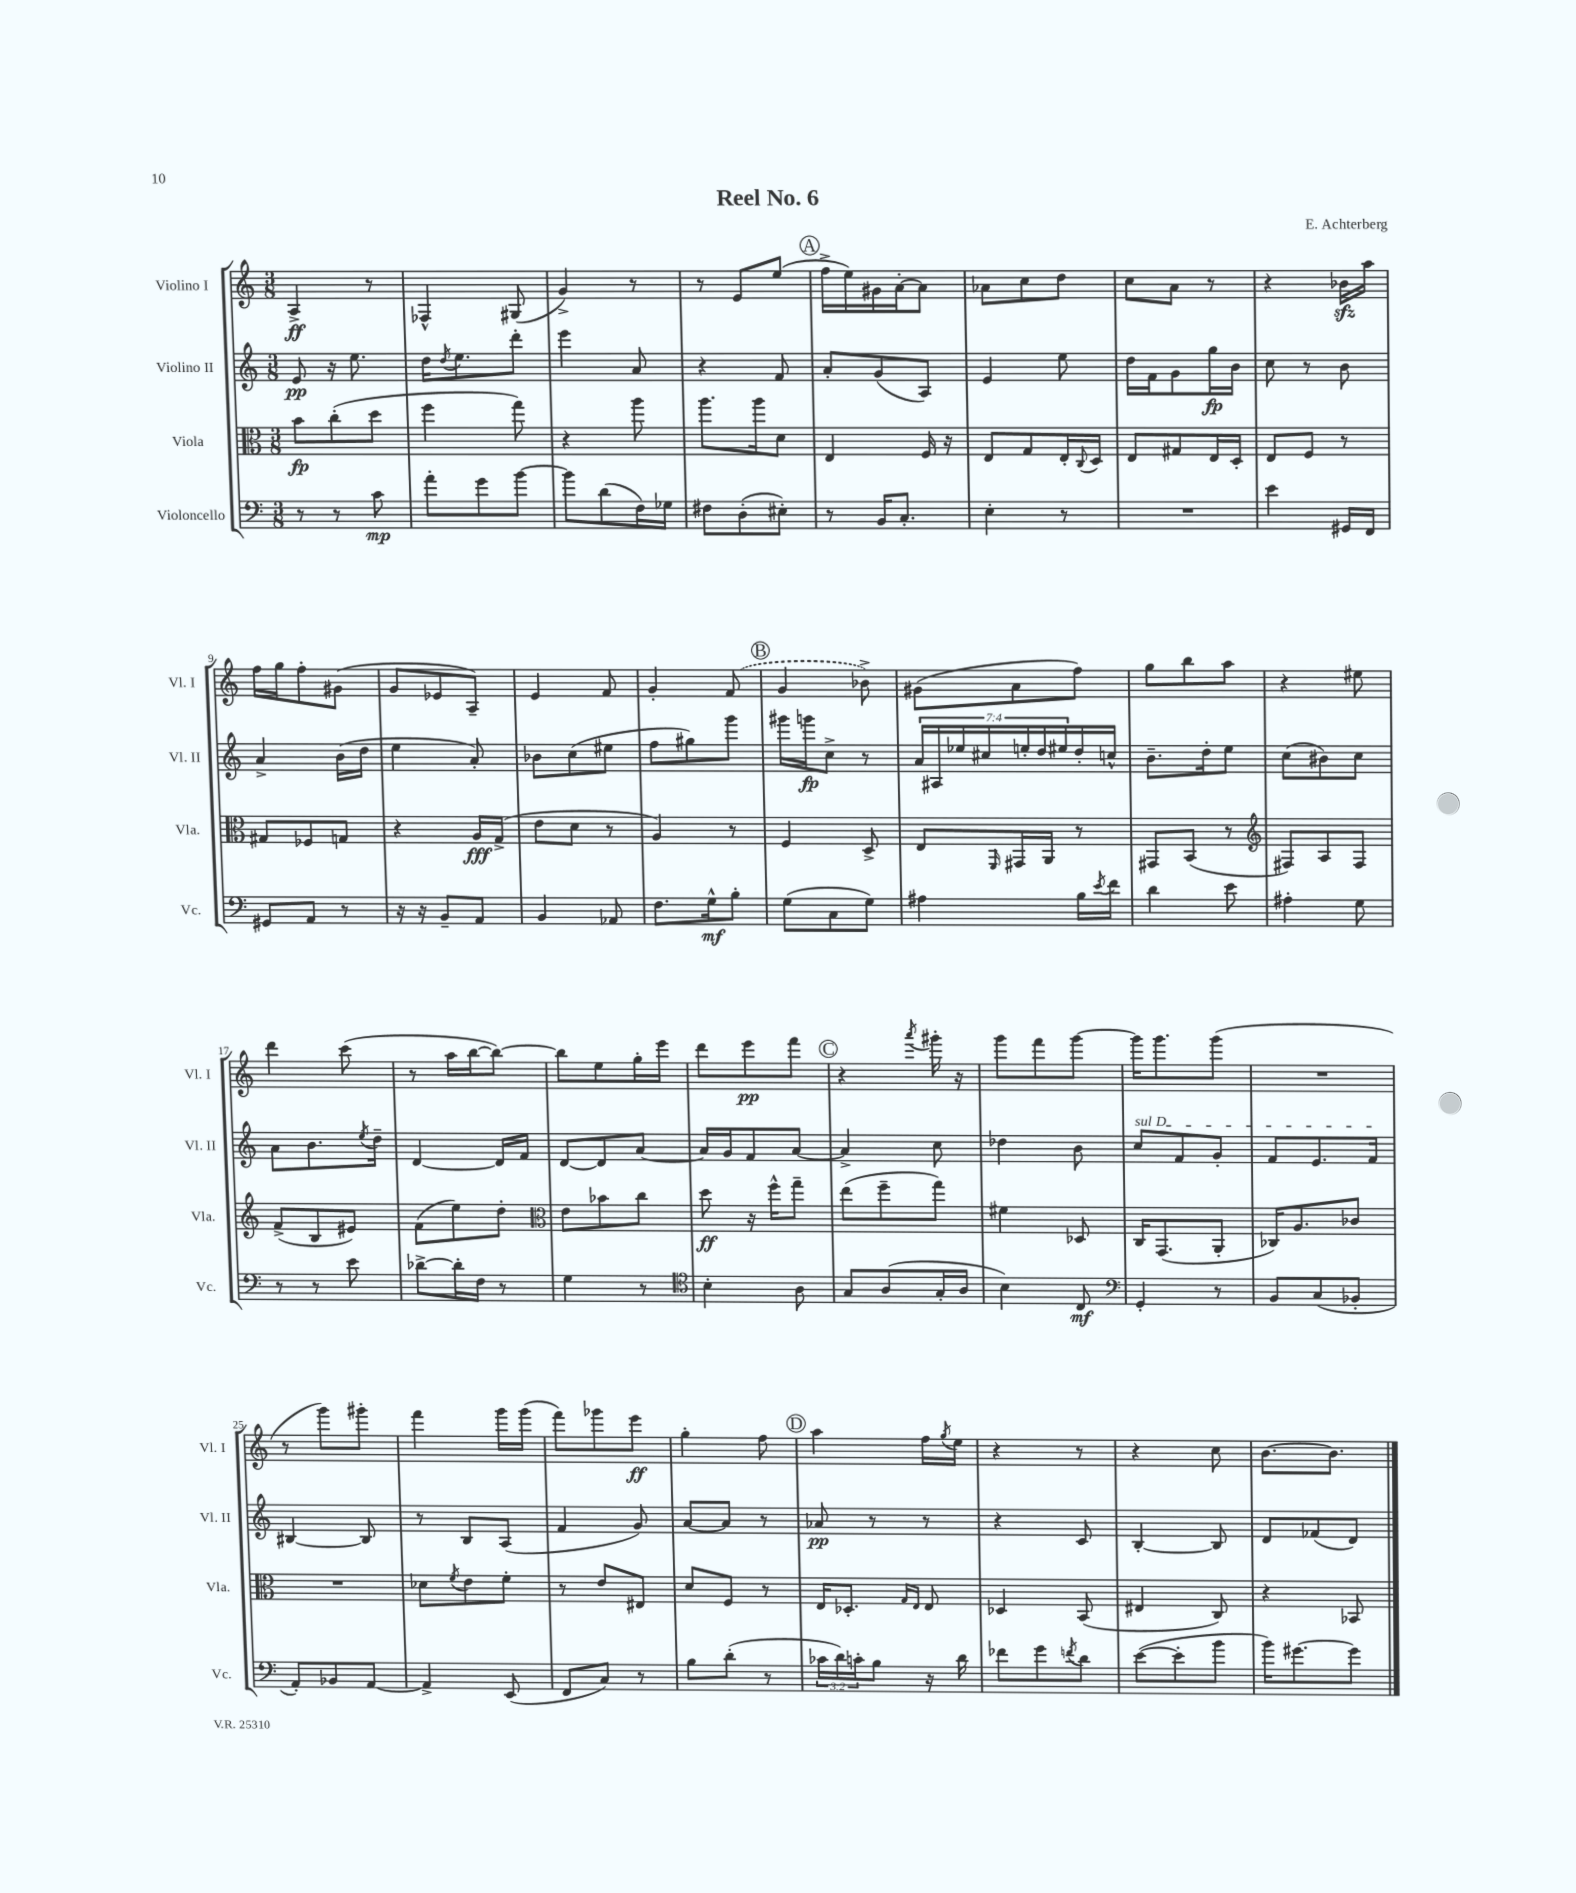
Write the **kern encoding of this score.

**kern	**dynam	**kern	**dynam	**kern	**dynam	**kern	**dynam
*part4	*part4	*part3	*part3	*part2	*part2	*part1	*part1
*staff4	*staff4	*staff3	*staff3	*staff2	*staff2	*staff1	*staff1
*I"Violoncello	*	*I"Viola	*	*I"Violino II	*	*I"Violino I	*
*I'Vc.	*	*I'Vla.	*	*I'Vl. II	*	*I'Vl. I	*
*clefF4	*	*clefC3	*	*clefG2	*	*clefG2	*
*k[]	*	*k[]	*	*k[]	*	*k[]	*
*M3/8	*	*M3/8	*	*M3/8	*	*M3/8	*
=1	=1	=1	=1	=1	=1	=1	=1
8r	.	8b\L	fp	8e/	pp	4A^/	ff
8r	.	(8cc'\	.	16r	.	.	.
.	.	.	.	8.ee\	.	.	.
8c\	mp	8dd\J	.	.	.	8r	.
=2	=2	=2	=2	=2	=2	=2	=2
8a'\L	.	4ff\	.	16dd\KL	.	4F-X^^/	.
.	.	.	.	8qdd/	.	.	.
.	.	.	.	8.ee\	.	.	.
8g\	.	.	.	.	.	.	.
[8b\J	.	8gg\)	.	8ddd'\J	.	(8G#X/	.
=3	=3	=3	=3	=3	=3	=3	=3
8b\L]	.	4r	.	4eee\	.	4g^/)	.
(8d\	.	.	.	.	.	.	.
16F\L)	.	8aa\	.	8a/	.	8r	.
16G-X\JJ	.	.	.	.	.	.	.
=4	=4	=4	=4	=4	=4	=4	=4
8F#X\L	.	8.aa\L	.	4r	.	8r	.
(8D'\	.	.	.	.	.	8e/L	.
.	.	16aa\k	.	.	.	.	.
8E#X'\J)	.	8d\J	.	8f/	.	(8ee/J	.
!!LO:REH:place=s1:t=A
=5	=5	=5	=5	=5	=5	=5	=5
8r	.	4E/	.	8a'/L	.	16ff^\LL	.
.	.	.	.	.	.	16ee\)	.
16BB/KL	.	.	.	(8g/	.	16g#X\	.
8.C'/J	.	.	.	.	.	[16a'\J	.
.	.	16F/	.	8A/J)	.	8a\J]	.
.	.	16r	.	.	.	.	.
=6	=6	=6	=6	=6	=6	=6	=6
4E'\	.	8E/L	.	4e/	.	8a-X\L	.
.	.	8G/	.	.	.	8cc\	.
8r	.	16E'/L	.	8ee\	.	8dd\J	.
.	.	8qqC/	.	.	.	.	.
.	.	16D/JJ	.	.	.	.	.
=7	=7	=7	=7	=7	=7	=7	=7
4.r	.	8E/L	.	16dd\LL	.	8cc\L	.
.	.	.	.	16f\J	.	.	.
.	.	8G#X/	.	8g\	.	8a\J	.
.	.	16E/L	.	16gg\L	fp	8r	.
.	.	16D'/JJ	.	16b\JJ	.	.	.
=8	=8	=8	=8	=8	=8	=8	=8
4e\	.	8E/L	.	8cc\	.	4r	.
.	.	8F/J	.	8r	.	.	.
16GG#X/LL	.	8r	.	8b\	.	16b-Xzz\LL	.
16FF/JJ	.	.	.	.	.	16aa\JJ	.
!!LO:LB:g=z
=9	=9	=9	=9	=9	=9	=9	=9
8GG#X/L	.	8G#X/L	.	4a^/	.	16ff\LL	.
.	.	.	.	.	.	16gg\J	.
8AA/J	.	8F-X/	.	.	.	8ff'\	.
8r	.	8Gn/J	.	(16b\LL	.	(8g#X\J	.
.	.	.	.	16dd\JJ	.	.	.
=10	=10	=10	=10	=10	=10	=10	=10
16r	.	4r	.	4ee\	.	8g/L	.
16r	.	.	.	.	.	.	.
8BB~/L	.	.	.	.	.	8e-X/	.
8AA/J	.	16A/LL	fff	8a'/)	.	8A~/J)	.
.	.	(16G^/JJ	.	.	.	.	.
=11	=11	=11	=11	=11	=11	=11	=11
4BB/	.	8e\L	.	8b-X\L	.	4e/	.
.	.	8d\J	.	(8cc\	.	.	.
8AA-X/	.	8r	.	8ee#X\J	.	8f/	.
=12	=12	=12	=12	=12	=12	=12	=12
8.F\L	.	4A/)	.	8ff\L	.	4g'/	.
.	.	.	.	8gg#X\)	.	.	.
16G^^\k	mf	.	.	.	.	.	.
8B'\J	.	8r	.	8ggg\J	.	(8f/	.
!!LO:REH:place=s1:t=B
=13	=13	=13	=13	=13	=13	=13	=13
(8G\L	.	4F/	.	16ggg#X\LL	.	4g/	.
.	.	.	.	16gggn\J	fp	.	.
8C\	.	.	.	8cc^\J	.	.	.
8G\J)	.	8D^/	.	8r	.	8b-X^\)	.
=14	=14	=14	=14	=14	=14	=14	=14
4A#X\	.	8E/L	.	28a/LL	.	(8g#X\L	.
.	.	.	.	28A#X/	.	.	.
.	.	.	.	28ee-X/	.	.	.
.	.	.	.	28cc#X/	.	.	.
.	.	16qqFF/	.	.	.	.	.
.	.	16GG#X/L	.	.	.	8a\	.
.	.	.	.	28een'/	.	.	.
.	.	.	.	28dd/	.	.	.
.	.	16AA/JJ	.	.	.	.	.
.	.	.	.	28ee#X/	.	.	.
16B\LL	.	8r	.	16dd'/	.	8ff\J)	.
8qe/	.	.	.	.	.	.	.
16f\JJ	.	.	.	16ccn^^/JJ	.	.	.
=15	=15	=15	=15	=15	=15	=15	=15
4d\	.	8GG#X/L	.	8.b~\L	.	8gg\L	.
.	.	(8BB/J	.	.	.	8bb\	.
.	.	.	.	16dd'\k	.	.	.
8e\	.	8r	.	8ee\J	.	8aa\J	.
=16	=16	=16	=16	=16	=16	=16	=16
*	*	*clefG2	*	*	*	*	*
4A#X'\	.	8F#X/L)	.	(8cc\L	.	4r	.
.	.	8A/	.	8b#X\)	.	.	.
8G\	.	8F#/J	.	8cc\J	.	8ee#X\	.
!!LO:LB:g=z
=17	=17	=17	=17	=17	=17	=17	=17
8r	.	(8f^/L	.	8a\L	.	4ddd\	.
8r	.	8B/	.	8.b\	.	.	.
8e\	.	8e#X/J)	.	.	.	(8ccc\	.
.	.	.	.	8qee/	.	.	.
.	.	.	.	16dd~\Jk	.	.	.
=18	=18	=18	=18	=18	=18	=18	=18
[8d-X^\L	.	(8f\L	.	[4d/	.	8r	.
16d-'\L]	.	8ee\)	.	.	.	16aa\LL	.
16F\JJ	.	.	.	.	.	[16bb\J	.
8r	.	8dd'\J	.	16d/LL]	.	8bb\J_)	.
.	.	.	.	16f/JJ	.	.	.
=19	=19	=19	=19	=19	=19	=19	=19
*	*	*clefC3	*	*	*	*	*
4G\	.	8e\L	.	[8d/L	.	8bb\L]	.
.	.	8b-X\	.	8d/]	.	8ee\	.
8r	.	8cc\J	.	[8a/J	.	16gg'\L	.
.	.	.	.	.	.	16eee\JJ	.
=20	=20	=20	=20	=20	=20	=20	=20
*clefC4	*	*	*	*	*	*	*
4B'\	.	8dd\	ff	16a/LL]	.	8ddd\L	.
.	.	.	.	16g/J	.	.	.
.	.	16r	.	8f/	.	8eee\	pp
.	.	16ff^^\KL	.	.	.	.	.
8A\	.	8gg~\J	.	[8a/J	.	8fff\J	.
!!LO:REH:place=s1:t=C
=21	=21	=21	=21	=21	=21	=21	=21
8G/L	.	(8ee\L	.	4a^/]	.	4r	.
(8A/	.	8ff~\	.	.	.	.	.
.	.	.	.	.	.	8qaaa/	.
16G'/L	.	8gg\J)	.	8cc\	.	16ggg#X'\	.
16A/JJ	.	.	.	.	.	16r	.
=22	=22	=22	=22	=22	=22	=22	=22
4B\)	.	4f#X\	.	4dd-X\	.	8ggg\L	.
.	.	.	.	.	.	8fff\	.
8C/	mf	8D-X/	.	8b\	.	[8ggg\J	.
=23	=23	=23	=23	=23	=23	=23	=23
*clefF4	*	*	*	*	*	*	*
!	!	!	!	!LO:TX:a:i:t=sul D	!	!	!
4GG'/	.	16C/KL	.	8cc/L	.	16ggg\KL]	.
.	.	(8.GG/	.	.	.	8.ggg\	.
.	.	.	.	8f/	.	.	.
8r	.	8AA'/J	.	8g'/J	.	(8ggg\J	.
=24	=24	=24	=24	=24	=24	=24	=24
8BB/L	.	16C-X/KL)	.	8f/L	.	4.r	.
.	.	8.A/	.	.	.	.	.
(8C/	.	.	.	8.e/	.	.	.
8BB-X'/J	.	8c-X/J	.	.	.	.	.
.	.	.	.	16f/Jk	.	.	.
!!LO:LB:g=z
=25	=25	=25	=25	=25	=25	=25	=25
8AA'/L)	.	4.r	.	[4B#X/	.	8r	.
8BB-X/	.	.	.	.	.	8ggg\L)	.
[8AA/J	.	.	.	8B#/]	.	8ggg#X'\J	.
=26	=26	=26	=26	=26	=26	=26	=26
4AA^/]	.	8d-X\L	.	8r	.	4fff\	.
.	.	8qf/	.	.	.	.	.
.	.	8e\	.	8B/L	.	.	.
(8EE/	.	8f'\J	.	(8A/J	.	16ggg\LL	.
.	.	.	.	.	.	(16ggg\JJ	.
=27	=27	=27	=27	=27	=27	=27	=27
8FF/L	.	8r	.	4f/	.	8fff\L)	.
8C/J)	.	8e/L	.	.	.	8ggg-X\	.
8r	.	8E#X/J	.	8g/)	.	8eee\J	ff
=28	=28	=28	=28	=28	=28	=28	=28
8B\L	.	8d/L	.	[8a/L	.	4gg'\	.
(8d'\J	.	8F/J	.	8a/J]	.	.	.
8r	.	8r	.	8r	.	8ff\	.
!!LO:REH:place=s1:t=D
=29	=29	=29	=29	=29	=29	=29	=29
24c-X\LL	.	16E/KL	.	8a-X/	pp	4aa\	.
24d\)	.	.	.	.	.	.	.
.	.	8.D-X'/J	.	.	.	.	.
24cn'\J	.	.	.	.	.	.	.
8B\J	.	.	.	8r	.	.	.
.	.	16qqG/LL	.	.	.	.	.
.	.	16qqE/JJ	.	.	.	.	.
16r	.	8E/	.	8r	.	16ff\LL	.
.	.	.	.	.	.	8qgg/	.
16d\	.	.	.	.	.	16ee\JJ	.
=30	=30	=30	=30	=30	=30	=30	=30
8f-X\L	.	4D-X/	.	4r	.	4r	.
8g\	.	.	.	.	.	.	.
8qfn/	.	.	.	.	.	.	.
8d\J	.	(8BB/	.	8c/	.	8r	.
=31	=31	=31	=31	=31	=31	=31	=31
([8e\L	.	4E#X/	.	[4B'/	.	4r	.
8e'\]	.	.	.	.	.	.	.
8b\J	.	8C/)	.	8B/]	.	8cc\	.
=32	=32	=32	=32	=32	=32	=32	=32
16b\KL)	.	4r	.	8d/L	.	[8.b\L	.
[8.g#X\	.	.	.	.	.	.	.
.	.	.	.	(8f-X/	.	.	.
.	.	.	.	.	.	8.b\J]	.
8g#\J]	.	8BB-X/	.	8d/J)	.	.	.
==	==	==	==	==	==	==	==
*-	*-	*-	*-	*-	*-	*-	*-
